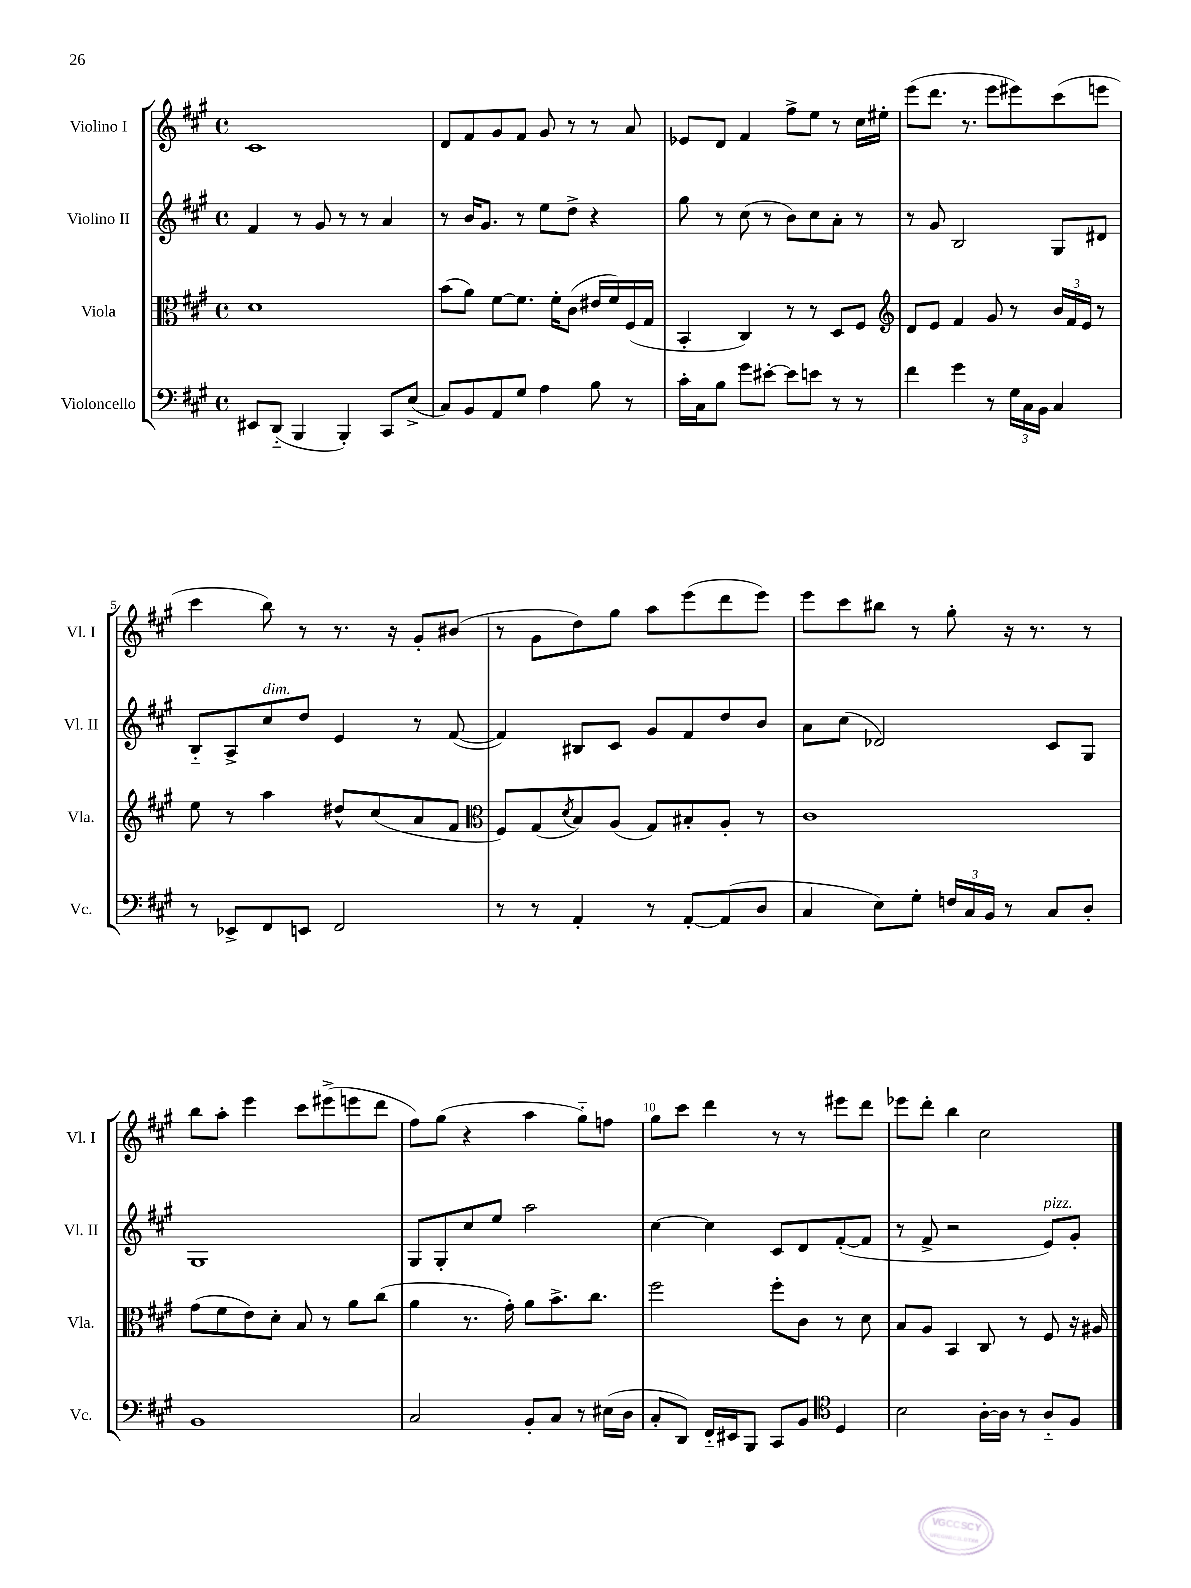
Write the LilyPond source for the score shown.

<<
\new StaffGroup <<
\new Staff = "s0" \with { instrumentName = "Violino I" shortInstrumentName = "Vl. I" } {
    \clef treble \key a \major \defaultTimeSignature \time 4/4
    cis'1 |
    d'8 fis'8 gis'8 fis'8 gis'8 r8 r8 a'8 |
    ees'8 d'8 fis'4 fis''8-> e''8 r8 cis''16 eis''16-. |
    e'''8( d'''8. r8. e'''8 eis'''8) cis'''8( e'''8 |
    cis'''4 b''8) r8 r8. r16 gis'8-. bis'8( |
    r8 gis'8 d''8) gis''8 a''8 e'''8( d'''8 e'''8) |
    e'''8 cis'''8 bis''8 r8 gis''8-. r16 r8. r8 |
    b''8 a''8-. e'''4 cis'''8 eis'''8->( e'''8 d'''8 |
    fis''8) gis''8( r4 a''4 gis''8-_) f''8 |
    gis''8 cis'''8 d'''4 r8 r8 eis'''8 d'''8 |
    ees'''8 d'''8-. b''4 cis''2 \bar "|." |
}
\new Staff = "s1" \with { instrumentName = "Violino II" shortInstrumentName = "Vl. II" } {
    \clef treble \key a \major \defaultTimeSignature \time 4/4
    fis'4 r8 gis'8 r8 r8 a'4 |
    r8 b'16 gis'8. r8 e''8 d''8-> r4 |
    gis''8 r8 cis''8( r8 b'8) cis''8 a'8-. r8 |
    r8 gis'8 b2 gis8 dis'8 |
    b8-_ a8-> cis''8^\markup { \italic "dim." } d''8 e'4 r8 fis'8~( |
    fis'4) bis8 cis'8 gis'8 fis'8 d''8 b'8 |
    a'8 cis''8( des'2) cis'8 gis8 |
    gis1 |
    gis8 gis8-. cis''8 e''8 a''2 |
    cis''4~ cis''4 cis'8 d'8 fis'8~-.( fis'8 |
    r8 fis'8-> r2 e'8^\markup { \italic "pizz." }) gis'8-. \bar "|." |
}
\new Staff = "s2" \with { instrumentName = "Viola" shortInstrumentName = "Vla." } {
    \clef alto \key a \major \defaultTimeSignature \time 4/4
    d'1 |
    b'8( a'8) fis'8~ fis'8. fis'16-. cis'8( eis'16 fis'16) fis16( gis16 |
    b,4-. cis4) r8 r8 d8 fis8 |
    \clef treble d'8 e'8 fis'4 gis'8 r8 \tuplet 3/2 { b'16 fis'16 e'16 } r8 |
    e''8 r8 a''4 dis''8-^ cis''8( a'8 fis'8 |
    \clef alto fis8) gis8( \acciaccatura { d'8 } b8) a8( gis8) bis8-. a8-. r8 |
    cis'1 |
    gis'8( fis'8 e'8) d'8-. b8 r8 a'8 cis''8( |
    a'4 r8. gis'16-.) a'8 b'8.-> cis''8. |
    fis''2 fis''8-. cis'8 r8 d'8 |
    b8 a8 b,4 cis8 r8 fis8 r16 ais16 \bar "|." |
}
\new Staff = "s3" \with { instrumentName = "Violoncello" shortInstrumentName = "Vc." } {
    \clef bass \key a \major \defaultTimeSignature \time 4/4
    eis,8 d,8-_( b,,4 b,,4-.) cis,8 e8->( |
    cis8) b,8 a,8 gis8 a4 b8 r8 |
    cis'16-. cis16 b8 gis'8 eis'8~-. eis'8 e'8 r8 r8 |
    fis'4 gis'4 r8 \tuplet 3/2 { gis16 cis16 b,16 } cis4 |
    r8 ees,8-> fis,8 e,8 fis,2 |
    r8 r8 a,4-. r8 a,8~-. a,8( d8 |
    cis4 e8) gis8-. \tuplet 3/2 { f16 cis16 b,16 } r8 cis8 d8-. |
    b,1 |
    cis2 b,8-. cis8 r8 eis16( d16 |
    cis8-. d,8) fis,16-_ eis,16 b,,8 cis,8 b,8 \clef tenor d4 |
    b2 a16~-. a16 r8 a8-_ fis8 \bar "|." |
}
>>
>>
\layout { \context { \Score \override BarNumber.break-visibility = ##(#f #t #t) barNumberVisibility = #(every-nth-bar-number-visible 5) } }
